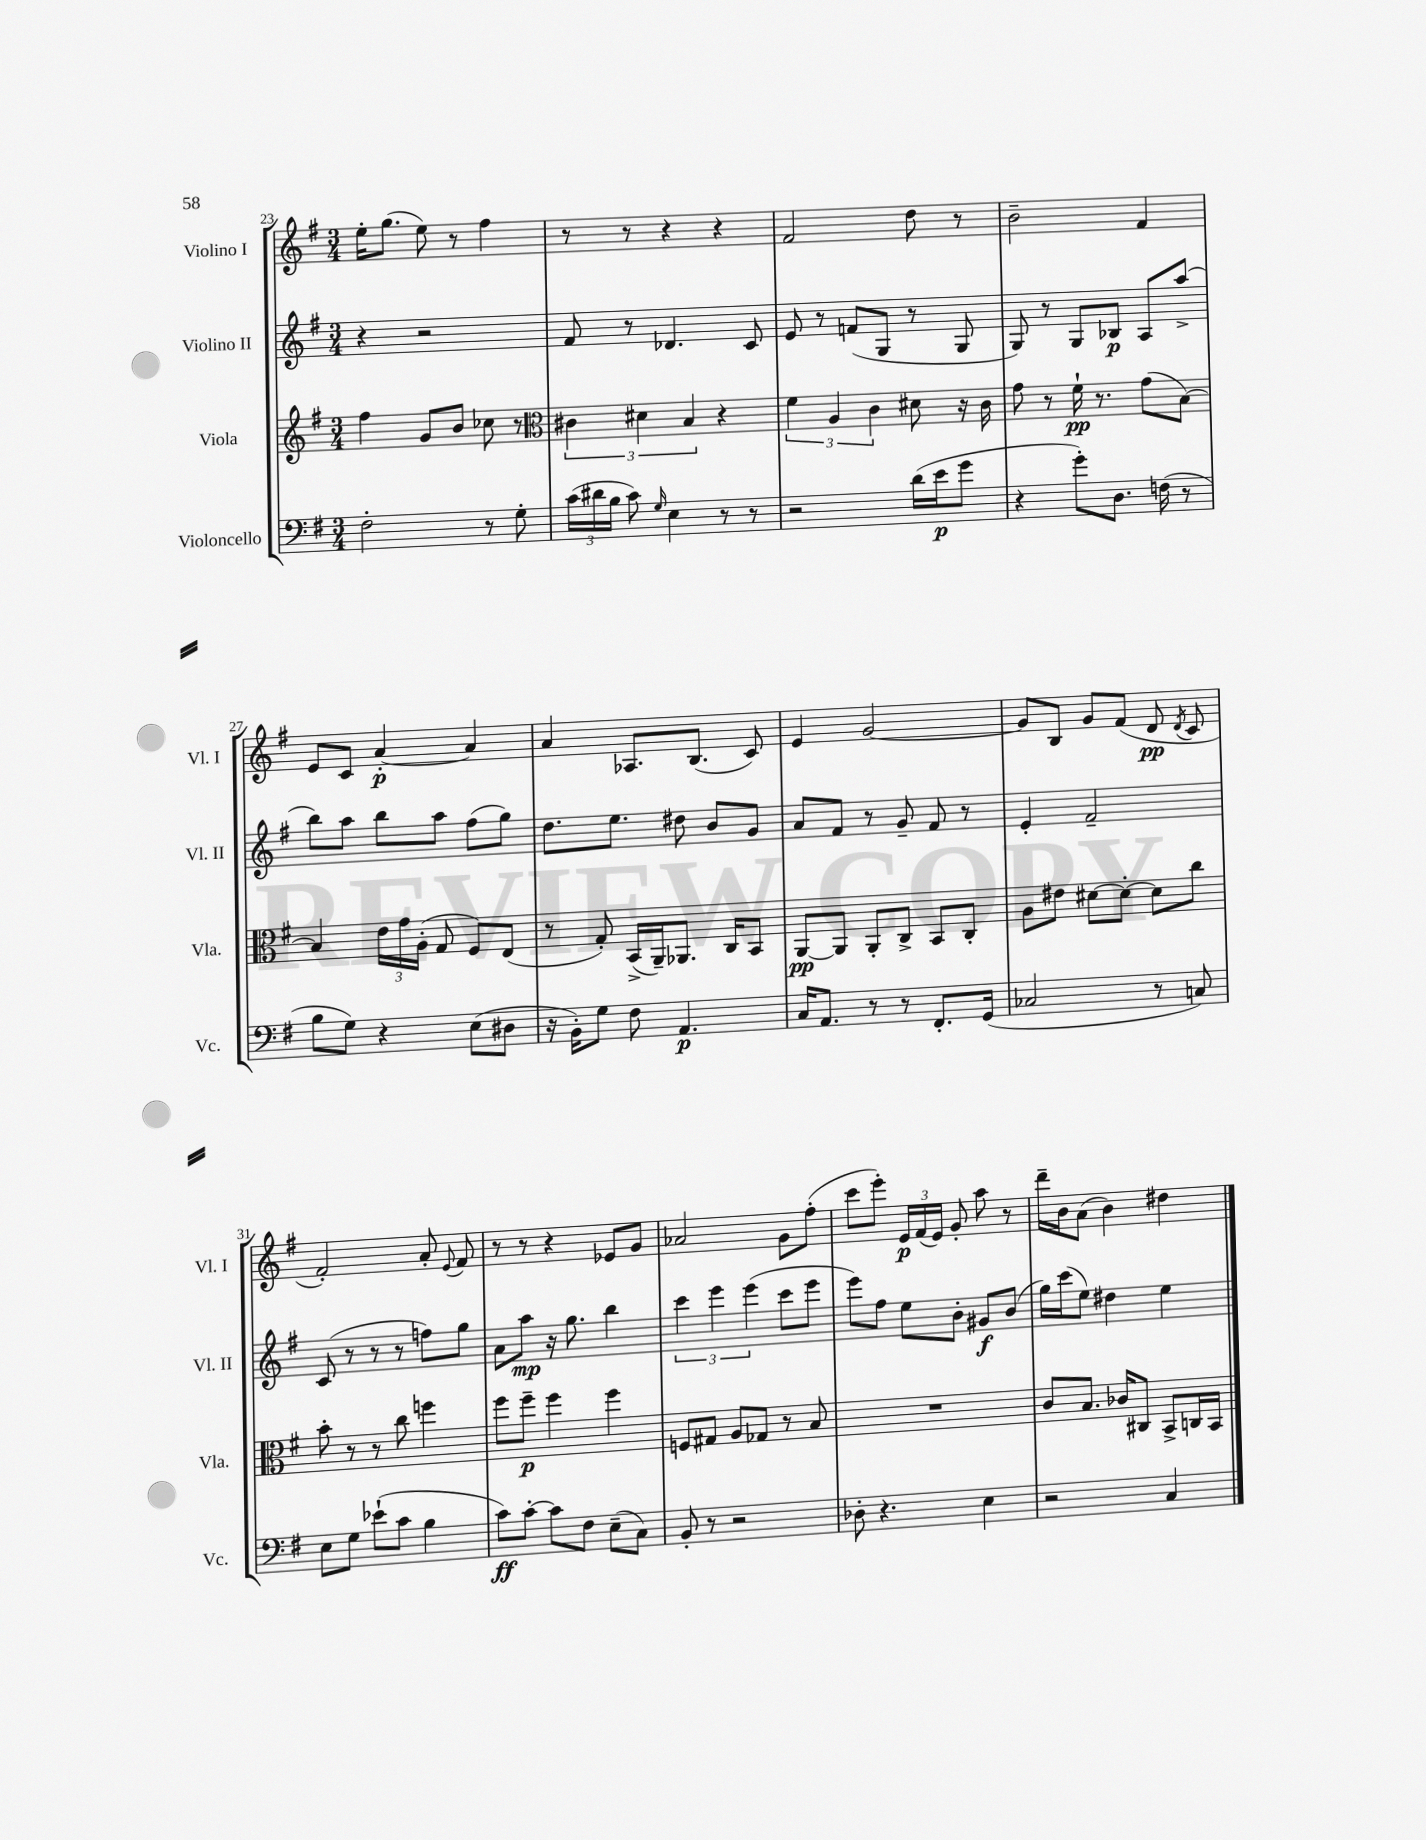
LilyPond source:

<<
\new StaffGroup <<
\new Staff = "s0" \with { instrumentName = "Violino I" shortInstrumentName = "Vl. I" } {
    \clef treble \key g \major \numericTimeSignature \time 3/4
    \autoBeamOff e''16[-. g''8.]( e''8) r8 fis''4 |
    r8 r8 r4 r4 |
    fis'2 d''8 r8 |
    b'2-- fis'4 |
    e'8[ c'8] a'4~-.\p a'4 |
    a'4 aes8.[ b8.]( c'8) |
    e'4 g'2~ |
    g'8[ b8] g'8[ fis'8]( d'8\pp \acciaccatura { d'8 } c'8 |
    fis'2-.) a'8-. \appoggiatura { e'8 } fis'8 |
    r8 r8 r4 ees'8[ g'8] |
    aes'2 g'8[ fis''8]-.( |
    c'''8[ e'''8]-.) \tuplet 3/2 { e'16[\p fis'16( e'16]) } g'8-. a''8 r8 |
    d'''16[-- b'16 a'8]( b'4) dis''4 \bar "|." |
}
\new Staff = "s1" \with { instrumentName = "Violino II" shortInstrumentName = "Vl. II" } {
    \clef treble \key g \major \numericTimeSignature \time 3/4
    \autoBeamOff r4 r2 |
    fis'8 r8 des'4. c'8 |
    e'8 r8 f'8[( g8] r8 g8 |
    g8) r8 g8[ bes8]\p a8[ a''8]->( |
    b''8[) a''8] b''8[ a''8] fis''8[( g''8]) |
    d''8.[ e''8.] dis''8 b'8[ g'8] |
    a'8[ fis'8] r8 g'8-- fis'8 r8 |
    e'4-. fis'2-- |
    c'8( r8 r8 r8 f''8[) g''8] |
    a'8[ a''8]\mp r16 g''8. b''4 |
    \tuplet 3/2 { c'''4 e'''4 e'''4( } c'''8[ e'''8] |
    e'''8[) fis''8] e''8[ b'8]-. gis'8[\f b'8]( |
    g''16[) c'''16( e''8]) dis''4 e''4 \bar "|." |
}
\new Staff = "s2" \with { instrumentName = "Viola" shortInstrumentName = "Vla." } {
    \clef treble \key g \major \numericTimeSignature \time 3/4
    \autoBeamOff fis''4 g'8[ b'8] ces''8 r8 |
    \clef alto \tuplet 3/2 { cis'4 dis'4 b4 } r4 |
    \tuplet 3/2 { fis'4 a4 c'4 } dis'8 r16 c'16 |
    g'8 r8 fis'16-!\pp r8. g'8[( b8]~) |
    b4 \tuplet 3/2 { e'16[ g'16 a16]-.( } g8 fis8[) e8]( |
    r8 g8-.) b,16[->( a,16--) aes,8.] c16[ b,8] |
    a,8[~\pp a,8] a,8[-. c8]-> b,8[ c8]-. |
    a8[ eis'8] dis'8[~ dis'8]~-. dis'8[ c''8] |
    b'8-. r8 r8 c''8 f''4 |
    fis''8[ fis''8]--\p fis''4 fis''4 |
    f8[ gis8] a8[ ges8] r8 b8 |
    R2. |
    c'8[ b8.] ces'16[ cis8] b,8[-> c16 b,16] \bar "|." |
}
\new Staff = "s3" \with { instrumentName = "Violoncello" shortInstrumentName = "Vc." } {
    \clef bass \key g \major \numericTimeSignature \time 3/4
    \autoBeamOff fis2-. r8 g8-. |
    \tuplet 3/2 { c'16[( dis'16 b16] } c'8) \grace { g16 } e4 r8 r8 |
    r2 d'16[( e'16\p g'8] |
    r4 g'8[-.) d8.] f16( r8 |
    b8[ g8]) r4 e8[( dis8] |
    r16 b,16[-.) g8] fis8 a,4.\p |
    c16[ a,8.] r8 r8 fis,8.[-. g,16]( |
    ces2 r8 c8) |
    e8[ g8] ees'8[-!( c'8] b4 |
    c'8[\ff) c'8]~-. c'8[ fis8] e8[--( c8]) |
    b,8-. r8 r2 |
    des8-. r4. e4 |
    r2 c4 \bar "|." |
}
>>
>>
\layout { \context { \Score currentBarNumber = #23 } }
